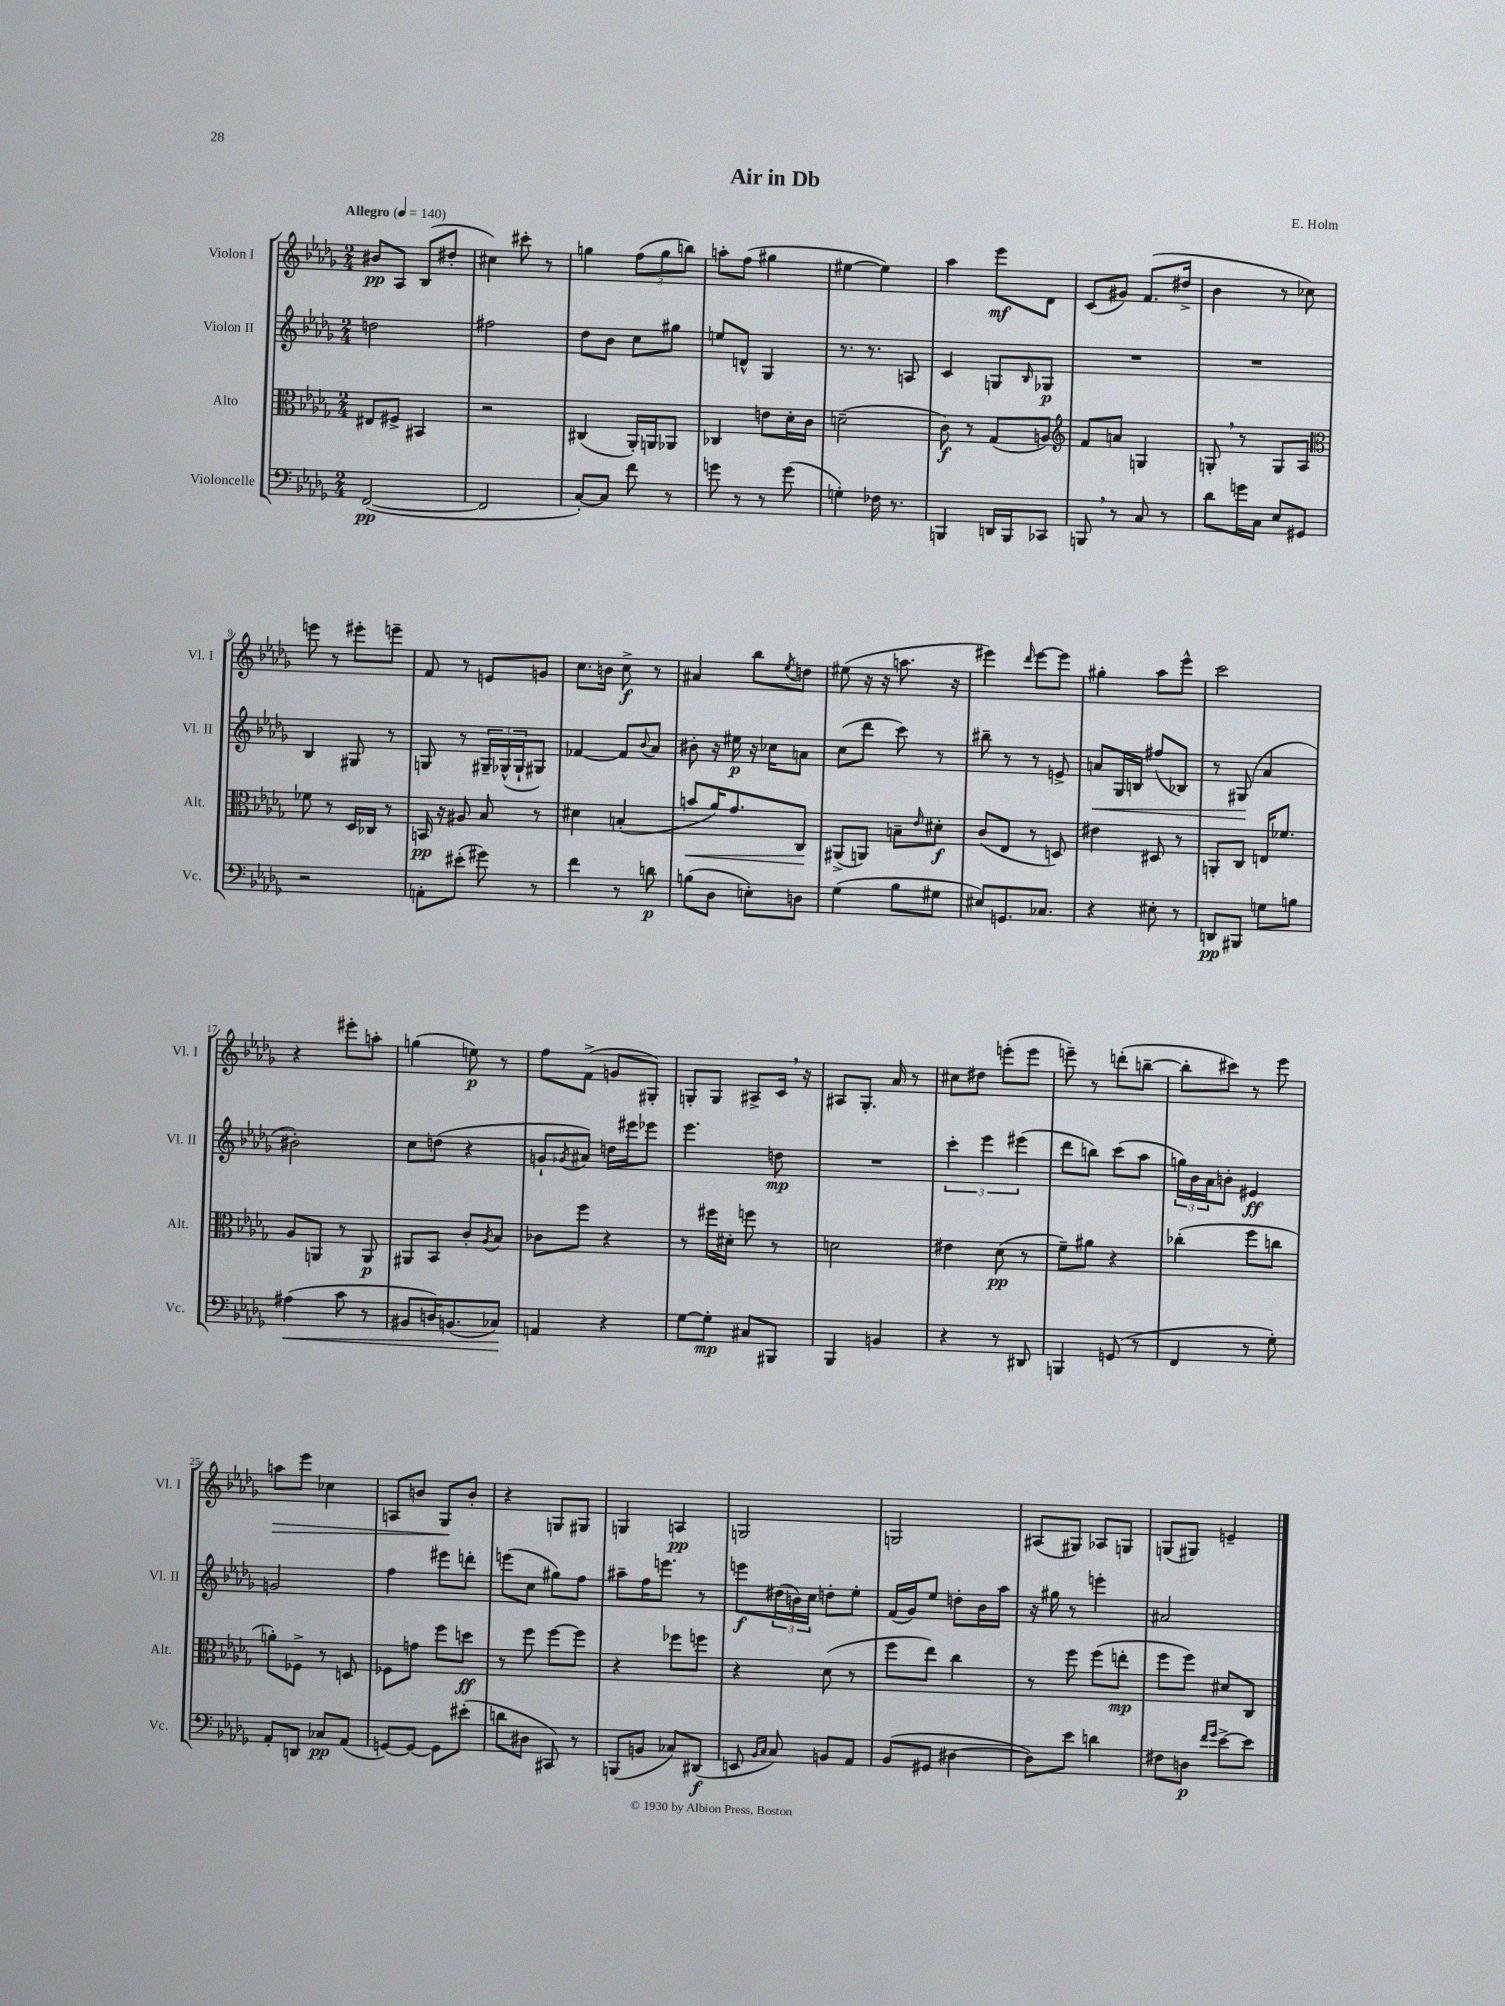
\header { title = "Air in Db" composer = "E. Holm" }
<<
\new StaffGroup <<
\new Staff = "s0" \with { instrumentName = "Violon I" shortInstrumentName = "Vl. I" } {
    \clef treble \key des \major \numericTimeSignature \time 2/4 \tempo "Allegro" 4 = 140
    bis'8\pp aes8 bes8( dis''8-. |
    cis''4) cis'''8-. r8 |
    g''4 \tuplet 3/2 { f''8( g''8 b''8) } |
    a''8-. f''8( gis''4 |
    eis''4~ eis''4) |
    aes''4 ees'''8\mf des'8 |
    c'8( gis'8) f'8.( dis''16-> |
    bes'4 r8 ces''8) |
    e'''8 r8 eis'''8-. e'''8-- |
    f'8 r8 e'8 g'8 |
    c''8. b'16 c''8->\f r8 |
    ais'4 bes''8 \acciaccatura { ees''8 } d''8 |
    eis''8( r16 r16 a''8. r16 |
    eis'''4) \grace { des'''16 } eis'''8~ eis'''8 |
    gis''4-. aes''8 ees'''8-^ |
    c'''2 |
    r4 eis'''8-. a''8-. |
    g''4( e''8\p) r8 |
    f''8 f'8->( g'8 gis8-.) |
    g8-. g8 ais8-> c'16 \breathe r16 |
    ais8 ges8.-. aes'16 r8 |
    cis''8 dis''8 e'''8-.( e'''8 |
    e'''8--) r8 d'''8-.( b''8~-- |
    b''8-. cis'''8) r8 ees'''8 |
    a''8\> ees'''8 ces''4 |
    a8 b'8 ges8\! b'8-. |
    r4 g8 gis8 |
    g4 a4\pp |
    g2 |
    g2 |
    ais8( gis8) aes8 g8 |
    g8( gis8) e'4-- \bar "|." |
}
\new Staff = "s1" \with { instrumentName = "Violon II" shortInstrumentName = "Vl. II" } {
    \clef treble \key des \major \numericTimeSignature \time 2/4
    d''2 |
    fis''2 |
    des''8 bes'8 c''8 gis''8 |
    e''8 d'8-^ ges4 |
    r8. r8. a8 |
    c'4 g8 \grace { bes16 } ges8\p |
    R2 |
    R2 |
    bes4 gis8 r8 |
    g8 r8 \tuplet 3/2 { gis16-- ges16-^( ges16-! } gis8) |
    fes'4~ fes'8 \appoggiatura { bes'8 } aes'8 |
    bis'8-. r16 eis''16\p r16 ces''16 a'8 |
    c''8( des'''8 c'''8) r8 |
    bis''8-- r8 r8 e'8-> |
    a'8\< ges16 b16 fis''8( bes8) |
    r8 gis8\!( aes'4 |
    bis'2-.) |
    c''8 d''8( r4 |
    g'8-! \acciaccatura { ges'8 } ais'8) d''16 eis'''16 ees'''8 |
    ees'''4. d''8\mp |
    R2 |
    \tuplet 3/2 { c'''4-. ees'''4 eis'''4( } |
    des'''8 b''8) c'''8( aes''8 |
    \tuplet 3/2 { g''16) bes'16 aes'16 } b'8-. eis'4\ff |
    g'2 |
    f''4 eis'''8 d'''8-. |
    e'''8( c''8 gis''8) f''8 |
    ais''8-- f''16 e'''8. r8 |
    e'''8\f \tuplet 3/2 { dis''16( b'16) c''16 } d''8-. ees''8-. |
    f'16( ges'16) ees''8 d''8-. bes'16 aes''16 |
    r16 gis''16 r8 e'''4-. |
    ais'2 \bar "|." |
}
\new Staff = "s2" \with { instrumentName = "Alto" shortInstrumentName = "Alt." } {
    \clef alto \key des \major \numericTimeSignature \time 2/4
    eis8 fis8-> bis,4 |
    r2 |
    cis4( aes,16-.) a,16 aes,8 |
    ces4 e'8 des'16-. c'16 |
    d'2--( |
    c'8\f) r8 ges8( a8) |
    \clef treble f'8 a'8 g4 |
    g8-. \breathe r8 g8 aes8 |
    \clef alto fes'8 r8 des16 ces16 r8 |
    b,16\pp r16 ais8 bes8 r8 |
    dis'4 b4-.( |
    b'8\< aes'16) ges'8. c8\! |
    ais,8->( a,8) b8-- \grace { ees'16 } dis'8-.\f |
    c'8( ees8 r8 d8) |
    eis'4 dis8 r8 |
    a,8-. c8 e16 fes'8. |
    aes8 a,8 r8 a,8\p |
    ais,8 bes,8 c'8-. \acciaccatura { aes8 } bes8 |
    ces'8 f''8 r4 |
    r8 fis''16 dis'16-. f''8 r8 |
    d'2 |
    eis'4 des'8\pp( r8 |
    f'8--) ais'8 r4 |
    ces''4-.( f''8 c''8 |
    a'8-.) fes8-> r8 d8 |
    fes8 g'8 f''8 d''8\ff |
    r8 f''8 f''8~ f''8 |
    r4 fes''8 f''8 |
    r4 des'8( r8 |
    f''8 ees''8) c''4 |
    r8 f''8 f''8( e''8-.\mp |
    f''8 f''8) dis'8 c8 \bar "|." |
}
\new Staff = "s3" \with { instrumentName = "Violoncelle" shortInstrumentName = "Vc." } {
    \clef bass \key des \major \numericTimeSignature \time 2/4
    f,2~\pp( |
    f,2 |
    c8~-.) c8 f'8 r8 |
    g'8 r8 r8 g'8( |
    g4-.) fes16 r8. |
    b,,4 d,16 b,,16 ces,8 |
    b,,8 \breathe r8 c8 r8 |
    des'8 g'16 c16 ees8 gis,8 |
    r2 |
    a,8-. eis'8-.( gis'8) r8 |
    f'4 r8 d'8\p |
    b8( des8 e8-.) d8 |
    ges4( bes8 gis8 |
    eis8) g,8. ces8. |
    r4 eis8-. r8 |
    d,8\pp bis,,8 g8 b8 |
    ais4\<( c'8 r8 |
    bis,8 d16) b,8.( ces8\!) |
    a,4 r4 |
    ges8~ ges8-.\mp cis8 bis,,8 |
    bes,,4 b,4 |
    r4 r8 dis,8 |
    b,,4 g,8( r8 |
    f,4 r8 ges8-.) |
    aes,8-. d,8 ces8\pp aes,8( |
    g,8~) g,8~ g,8 eis'8-.( |
    d'8 dis8 cis,8) r8 |
    b,,8( b,8 ces8) dis,8\f( |
    e,8 \grace { bes,16 c16 } c8) b,8 aes,8 |
    bes,8( gis,8 dis4~ |
    dis8) ees'8 d'4 |
    fis8 d8\p \grace { f'16 ges'16 } ees'8~-> ees'8 \bar "|." |
}
>>
>>
